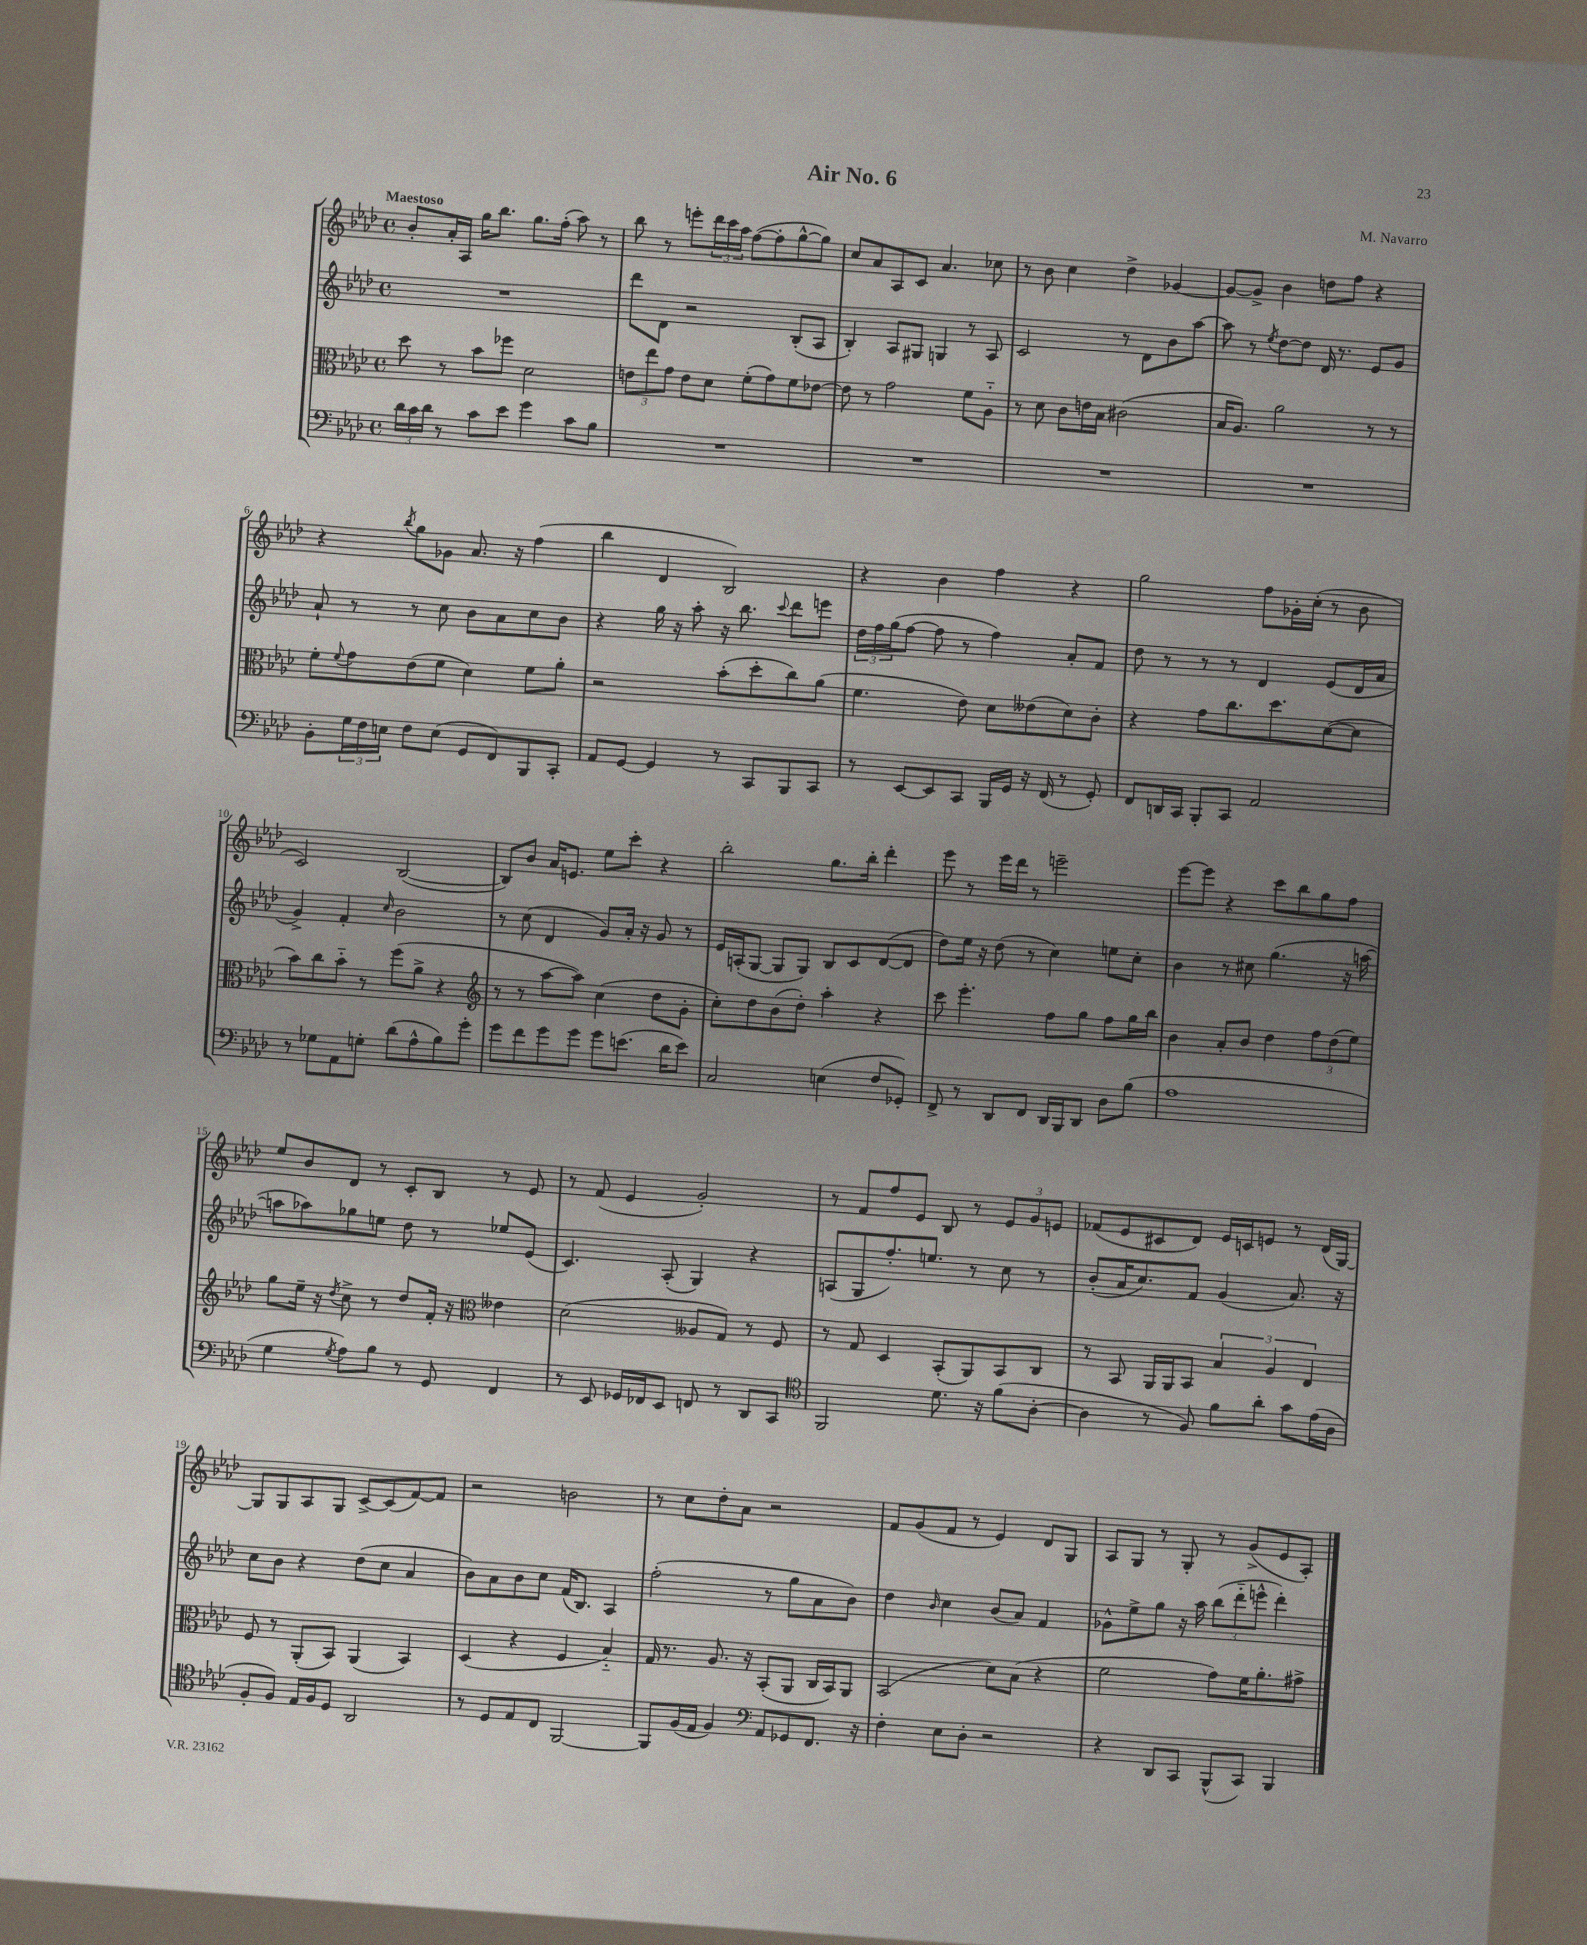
\header { title = "Air No. 6" composer = "M. Navarro" }
<<
\new StaffGroup <<
\new Staff = "s0" {
    \clef treble \key aes \major \defaultTimeSignature \time 4/4 \tempo "Maestoso"
    bes'8-. aes'16-. aes16 g''16 bes''8. g''8. f''16-.( aes''8) r8 |
    bes''8 r8 e'''8-. \tuplet 3/2 { des'''16 c'''16 aes''16 } f''8~( f''8-. g''8~-^ g''8) |
    c''8 aes'8 aes8 c'8 aes'4. ces''8 |
    r8 bes'8 c''4 des''4-> ges'4~ |
    ges'8~ ges'8-> bes'4 d''8 f''8 r4 |
    r4 \acciaccatura { bes''8 } g''8 ges'8 aes'8. r16 f''4( |
    bes''4 des'4 bes2) |
    r4 bes'4 f''4 r4 |
    g''2 f''8 ges'16-. c''16-.( r8 bes'8 |
    c'2) bes2~( |
    bes8) bes'8 aes'16 e'8. ees''8 c'''8-. r4 |
    bes''2-. g''8. bes''16-. des'''4-. |
    ees'''8 r8 ees'''16 des'''16 r8 e'''2-- |
    ees'''8~ ees'''8 r4 c'''8 bes''8 g''8 f''8 |
    ees''8 bes'8 des'8 r8 c'8-. bes8 r8 ees'8 |
    r8 f'8( ees'4 g'2-.) |
    r8 f'8 f''8 ees'8 bes8 r8 \tuplet 3/2 { ees'8 g'8 e'8 } |
    fes'8( ees'8 cis'8 des'8) ees'16 c'16 e'8 r8 des'16( g16~) |
    g8 g8 aes8 g8 c'8~-> c'8( f'8~) f'8 |
    r2 b'2 |
    r8 c''8 des''8-. aes'8 r2 |
    f'8 g'8( f'8 r8 ees'4) des'8 g8 |
    aes8 g8 r8 g8-. r8 g'8->( ees'8 aes8-.) \bar "|." |
}
\new Staff = "s1" {
    \clef treble \key aes \major \defaultTimeSignature \time 4/4
    R1 |
    des'''8 des'8 r2 bes8-.( aes8 |
    bes4-.) aes8 gis8 g4 r8 aes8 |
    c'2 r8 des'8 bes'8 aes''8~ |
    aes''8 r8 \acciaccatura { ees''8 } des''8~ des''8 des'16 r8. ees'8 g'8 |
    aes'8-! r8 r8 c''8 bes'8 aes'8 c''8 bes'8 |
    r4 g''16 r16 aes''8-. r16 bes''8. \appoggiatura { c'''8 } des'''8 e'''8 |
    \tuplet 3/2 { des''16 f''16 g''16( } f''8~ f''8 r8 f''4) aes'8-. f'8 |
    des''8 r8 r8 r8 des'4 ees'8( des'16 aes'16 |
    g'4->) f'4-. \grace { c''16 } bes'2 |
    r8 c''8( des'4 g'8) aes'16-. r16 g'8 r8 |
    ees'16 a16-.( g8~ g8 g8) bes8 c'8 des'8~( des'8 |
    des''8) ees''16 r16 des''8( r8 c''4) e''8 c''8-. |
    bes'4 r8 cis''8 g''4.( r16 a''16~ |
    a''8 aes''8) ges''8 e''8 des''8 r8 ees''8 ees'8( |
    c'4.) aes8-.( g4) r4 |
    a8( g8 f''8.-.) e''8. r8 c''8 r8 |
    bes'8-.( aes'16 c''8.) f'8 g'4( aes'8.) r16 |
    c''8 bes'8 r4 des''8( c''8 aes'4 |
    bes'8) aes'8 bes'8 c''8 f'16( bes8.) aes4 |
    f''2-.( r8 g''8 aes'8 bes'8) |
    des''4 \grace { bes'16 } c''4 bes'8( aes'8) f'4 |
    ges'8-^ ees''8-> g''8 r16 aes''16 \tuplet 3/2 { bes''8( des'''8-_ e'''8-^ } des'''4-.) \bar "|." |
}
\new Staff = "s2" {
    \clef alto \key aes \major \defaultTimeSignature \time 4/4
    des''8 r8 bes'8 fes''8 des'2 |
    \tuplet 3/2 { e'8 ees''8 g'8 } e'8 des'8 f'8-.( g'8) f'8 ees'8~ |
    ees'8 r8 g'2 f'8 aes8-_ |
    r8 des'8 c'8 e'16 bes16 cis'2( |
    bes16 aes8.) aes'2 r8 r8 |
    f'8-. \appoggiatura { f'8 } g'8 ees'8( f'8 des'4) f'8 aes'8-. |
    r2 bes'8-.( des''8-. c''8) aes'8( |
    f'4. ees'8) des'8 eeses'8( des'8) c'8-. |
    r4 g'8 c''8. des''8. des'8~( des'8 |
    bes'8) c''8 bes'8-_ r8 f''8( aes'8-> r4 |
    \clef treble r8 r8 aes''8~ aes''8) c''4( des''8 g'8-. |
    c''8-.) des''8 bes'8( des''8-.) aes''4-. r4 |
    c'''8 ees'''4.-. f''8 g''8 f''8 g''16 bes''16 |
    bes'4 aes'8-. bes'8 des''4 \tuplet 3/2 { f''8 des''8( ees''8) } |
    g''8 ees''16-- r16 \acciaccatura { des''8 } c''8-> r8 des''8 f'16-. r16 \clef alto eeses'4 |
    des'2( aeses8 g8) r8 f8 |
    r8 g8 des4 bes,8-.( aes,8) bes,8 c8 |
    r8 bes,8 aes,16 aes,16 bes,8 \tuplet 3/2 { bes4 aes4 ees4 } |
    f8 r8 aes,8-.( bes,8) aes,4( bes,4) |
    des4( r4 f4 bes4-_) |
    g16 r8. aes8. r16 bes,8-.( aes,8 c16 bes,16) aes,8 |
    bes,2( des'8) bes8( r4 |
    f'2 g'8) f'16 aes'8.-. gis'8-> \bar "|." |
}
\new Staff = "s3" {
    \clef bass \key aes \major \defaultTimeSignature \time 4/4
    \tuplet 3/2 { des'16 c'16 des'16 } r8 c'8 ees'8 g'4 c'8 bes8 |
    R1 |
    R1 |
    R1 |
    R1 |
    bes,8-. \tuplet 3/2 { g16 f16 e16 } f8 e8( g,8 f,8) bes,,8 c,8-. |
    aes,8 g,8~ g,4 r8 c,8 bes,,8 c,8 |
    r8 ees,8~ ees,8 c,8 bes,,16 g,16 r16 f,16( r8 g,8-.) |
    f,8 d,16 c,16 bes,,8-. c,8 aes,2 |
    r8 ges8 aes,8 g8-. des'8( aes8-^ bes8) g'8-. |
    g'8 f'8 g'8 g'8 g'8 e'8.( des'16 e'8) |
    c2 e4( f8 ges,8-.) |
    f,8-> r8 des,8 f,8 des,16 bes,,16 des,8 des8 bes8( |
    aes1 |
    g4 \acciaccatura { g8 } aes8) bes8 r8 g,8 f,4 |
    r8 ees,8 ges,16 fes,16 ees,8 f,8 r8 des,8 c,8 |
    \clef tenor f,2 des'8. r16 f'8( aes8~-. |
    aes4 r8 f8) f'8 aes'8-. g'8 ees'16( aes16 |
    f8-. f8) ees16 f16 des8 aes,2 |
    r8 des8 ees8 c8 f,2~ |
    f,8 f16( ees16 f4) \clef bass aes,8 ges,8 f,8. r16 |
    f4-. ees8 des8-. r2 |
    r4 des,8 c,8 bes,,8-^( c,8) bes,,4 \bar "|." |
}
>>
>>
